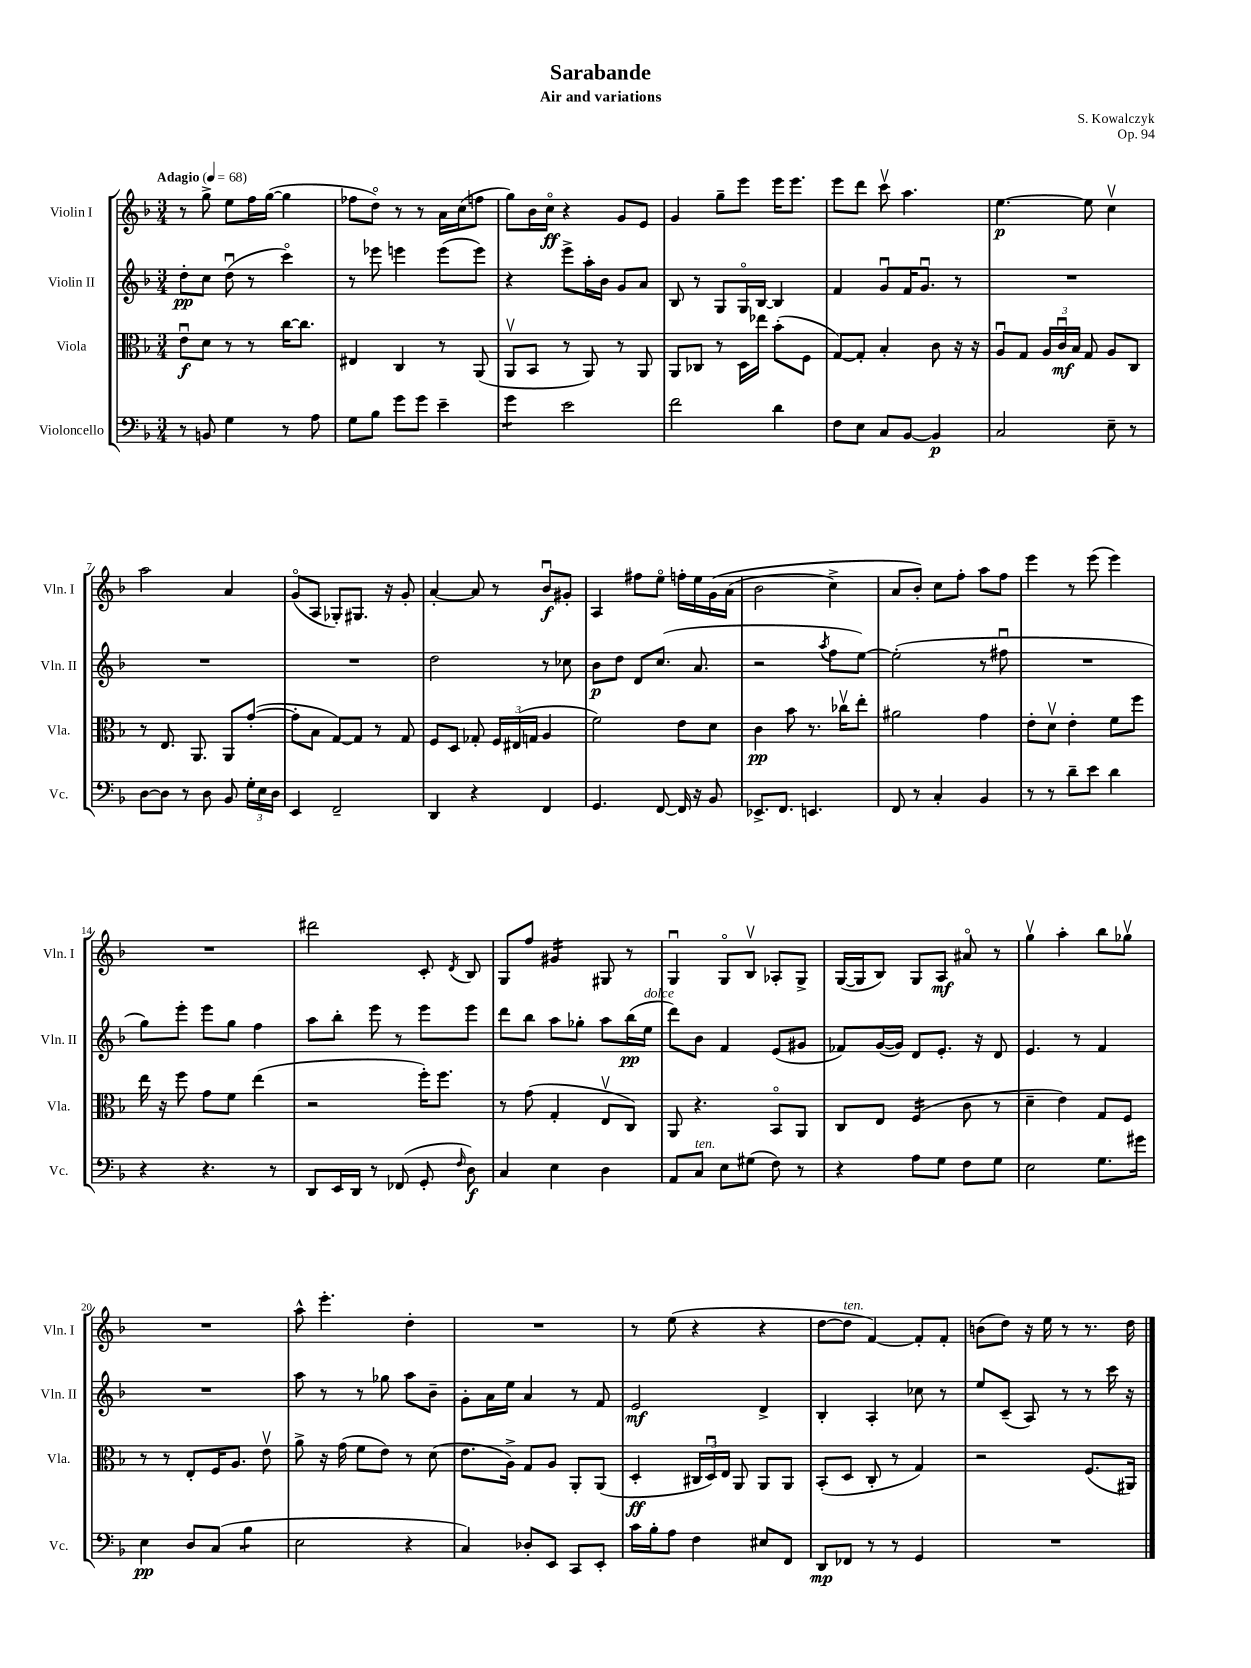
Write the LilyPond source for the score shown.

\header { title = "Sarabande" composer = "S. Kowalczyk" subtitle = "Air and variations" opus = "Op. 94" }
<<
\new StaffGroup <<
\new Staff = "s0" \with { instrumentName = "Violin I" shortInstrumentName = "Vln. I" } {
    \clef treble \key f \major \numericTimeSignature \time 3/4 \tempo "Adagio" 4 = 68
    \autoBeamOff r8 g''8-> e''8[ f''16 g''16]~( g''4 |
    fes''8[ d''8]\flageolet) r8 r8 a'16[ c''16( f''8] |
    g''8[) bes'16 c''16]\flageolet\ff r4 g'8[ e'8] |
    g'4 g''8[-- e'''8] e'''16[ e'''8.] |
    e'''8[ d'''8] c'''8\upbow a''4. |
    e''4.~\p e''8 c''4\upbow |
    a''2 a'4 |
    g'8[\flageolet( a8] ges8[-.) gis8.] r16 g'8-. |
    a'4~-. a'8 r8 bes'8[\downbow\f gis'8]-. |
    a4 fis''8[ e''8]\flageolet f''16[-. e''16 g'16\( a'16]( |
    bes'2 c''4->) |
    a'8[ bes'8]-.\) c''8[ f''8]-. a''8[ f''8] |
    e'''4 r8 e'''8( e'''4) |
    R2. |
    dis'''2 c'8-. \acciaccatura { d'8 } bes8 |
    g8[ f''8] gis'4:16 gis8 r8 |
    g4\downbow g8[\flageolet bes8]\upbow aes8[-. g8]-> |
    g16[~( g16 bes8]) g8[ a8]\mf ais'8\flageolet r8 |
    g''4\upbow a''4-. bes''8[ ges''8]\upbow |
    R2. |
    a''8-^ e'''4.-. d''4-. |
    R2. |
    r8 e''8( r4 r4 |
    d''8[~ d''8]^\markup { \italic "ten." } f'4~) f'8[-. f'8]-. |
    b'8[( d''8]) r16 e''16 r8 r8. d''16 \bar "|." |
}
\new Staff = "s1" \with { instrumentName = "Violin II" shortInstrumentName = "Vln. II" } {
    \clef treble \key f \major \numericTimeSignature \time 3/4
    \autoBeamOff d''8[-.\pp c''8] d''8\downbow( r8 c'''4\flageolet) |
    r8 ees'''8 e'''4 e'''8[( e'''8]) |
    r4 e'''8[-> a''16-. bes'16] g'8[ a'8] |
    bes8 r8 g8[ g16\flageolet bes16]~ bes4 |
    f'4 g'8[\downbow f'16 g'8.]\downbow r8 |
    R2. |
    R2. |
    R2. |
    d''2 r8 ces''8 |
    bes'8[\p d''8] d'8[ c''8.]( a'8. |
    r2 \acciaccatura { a''8 } f''8[ e''8]~) |
    e''2-.( r8 fis''8\downbow |
    R2. |
    g''8[) e'''8]-. e'''8[ g''8] f''4 |
    a''8[ bes''8]-. e'''8 r8 e'''8[ e'''8] |
    d'''8[ bes''8] a''8[ ges''8]-. a''8[ bes''16\pp( e''16]^\markup { \italic "dolce" } |
    d'''8[) bes'8] f'4 e'8[( gis'8] |
    fes'8[) g'16~( g'16]) d'8[ e'8.]-. r16 d'8 |
    e'4. r8 f'4 |
    R2. |
    a''8 r8 r8 ges''8 a''8[ bes'8]-- |
    g'8[-. a'16 e''16] a'4 r8 f'8 |
    e'2\mf d'4-> |
    bes4-. a4-. ces''8 r8 |
    e''8[ c'8]--( a8) r8 r8 c'''16 r16 \bar "|." |
}
\new Staff = "s2" \with { instrumentName = "Viola" shortInstrumentName = "Vla." } {
    \clef alto \key f \major \numericTimeSignature \time 3/4
    \autoBeamOff e'8[\downbow\f d'8] r8 r8 c''16[~ c''8.] |
    eis4 c4 r8 a,8( |
    a,8[\upbow bes,8] r8 a,8) r8 a,8 |
    a,8[ ces8] r8 d16[ ees''16] bes'8[-.( f8] |
    g8[~) g8]-. bes4-. c'8 r16 r16 |
    a8[\downbow g8] \tuplet 3/2 { a16[ c'16\downbow\mf bes16] } g8 a8[ c8] |
    r8 e8. a,8. a,8[ g'8]~-.( |
    g'8[-. bes8] g8[~) g8] r8 g8 |
    f8[ d8] ges8-. \tuplet 3/2 { f16[ eis16( g16] } a4 |
    f'2) e'8[ d'8] |
    c'4\pp bes'8 r8. ces''16[\upbow e''8]-. |
    ais'2 g'4 |
    e'8[-. d'8]\upbow e'4-. f'8[ f''8] |
    e''16 r16 f''8 g'8[ f'8] e''4( |
    r2 f''16[-.) f''8.] |
    r8 g'8( g4-. e8[\upbow c8]) |
    a,8 r4. bes,8[\flageolet a,8] |
    c8[ e8] f4:16( c'8 r8 |
    d'4-- e'4) g8[ f8] |
    r8 r8 e8[-. f16 a8.] e'8\upbow |
    a'8-> r16 g'16( f'8[ e'8]) r8 d'8( |
    e'8.[ a16]->) g8[ a8] a,8[-. a,8]( |
    d4-.\ff \tuplet 3/2 { cis16[ d16\downbow) e16] } a,8 a,8[ a,8] |
    bes,8[-.( d8] c8-. r8 g4) |
    r2 f8.[( ais,16]) \bar "|." |
}
\new Staff = "s3" \with { instrumentName = "Violoncello" shortInstrumentName = "Vc." } {
    \clef bass \key f \major \numericTimeSignature \time 3/4
    \autoBeamOff r8 b,8 g4 r8 a8 |
    g8[ bes8] g'8[ g'8] e'4-- |
    g'4:8 e'2 |
    f'2 d'4 |
    f8[ e8] c8[ bes,8]~ bes,4\p |
    c2 e8-- r8 |
    d8[~ d8] r8 d8 bes,8 \tuplet 3/2 { g16[-. e16 d16] } |
    e,4 f,2-- |
    d,4 r4 f,4 |
    g,4. f,8~ f,16 r16 bes,8 |
    ees,8.[-> f,8.] e,4. |
    f,8 r8 c4-. bes,4 |
    r8 r8 d'8[-- e'8] d'4 |
    r4 r4. r8 |
    d,8[ e,16 d,16] r8 fes,8( g,8-. \grace { f16 } d8\f) |
    c4 e4 d4 |
    a,8[ c8]^\markup { \italic "ten." } e8[ gis8]( f8) r8 |
    r4 a8[ g8] f8[ g8] |
    e2 g8.[ gis'16] |
    e4\pp d8[ c8]( bes4:8 |
    e2 r4 |
    c4) des8[-. e,8] c,8[ e,8]-. |
    c'16[ bes16-. a8] f4 eis8[ f,8] |
    d,8[\mp fes,8] r8 r8 g,4 |
    R2. \bar "|." |
}
>>
>>
